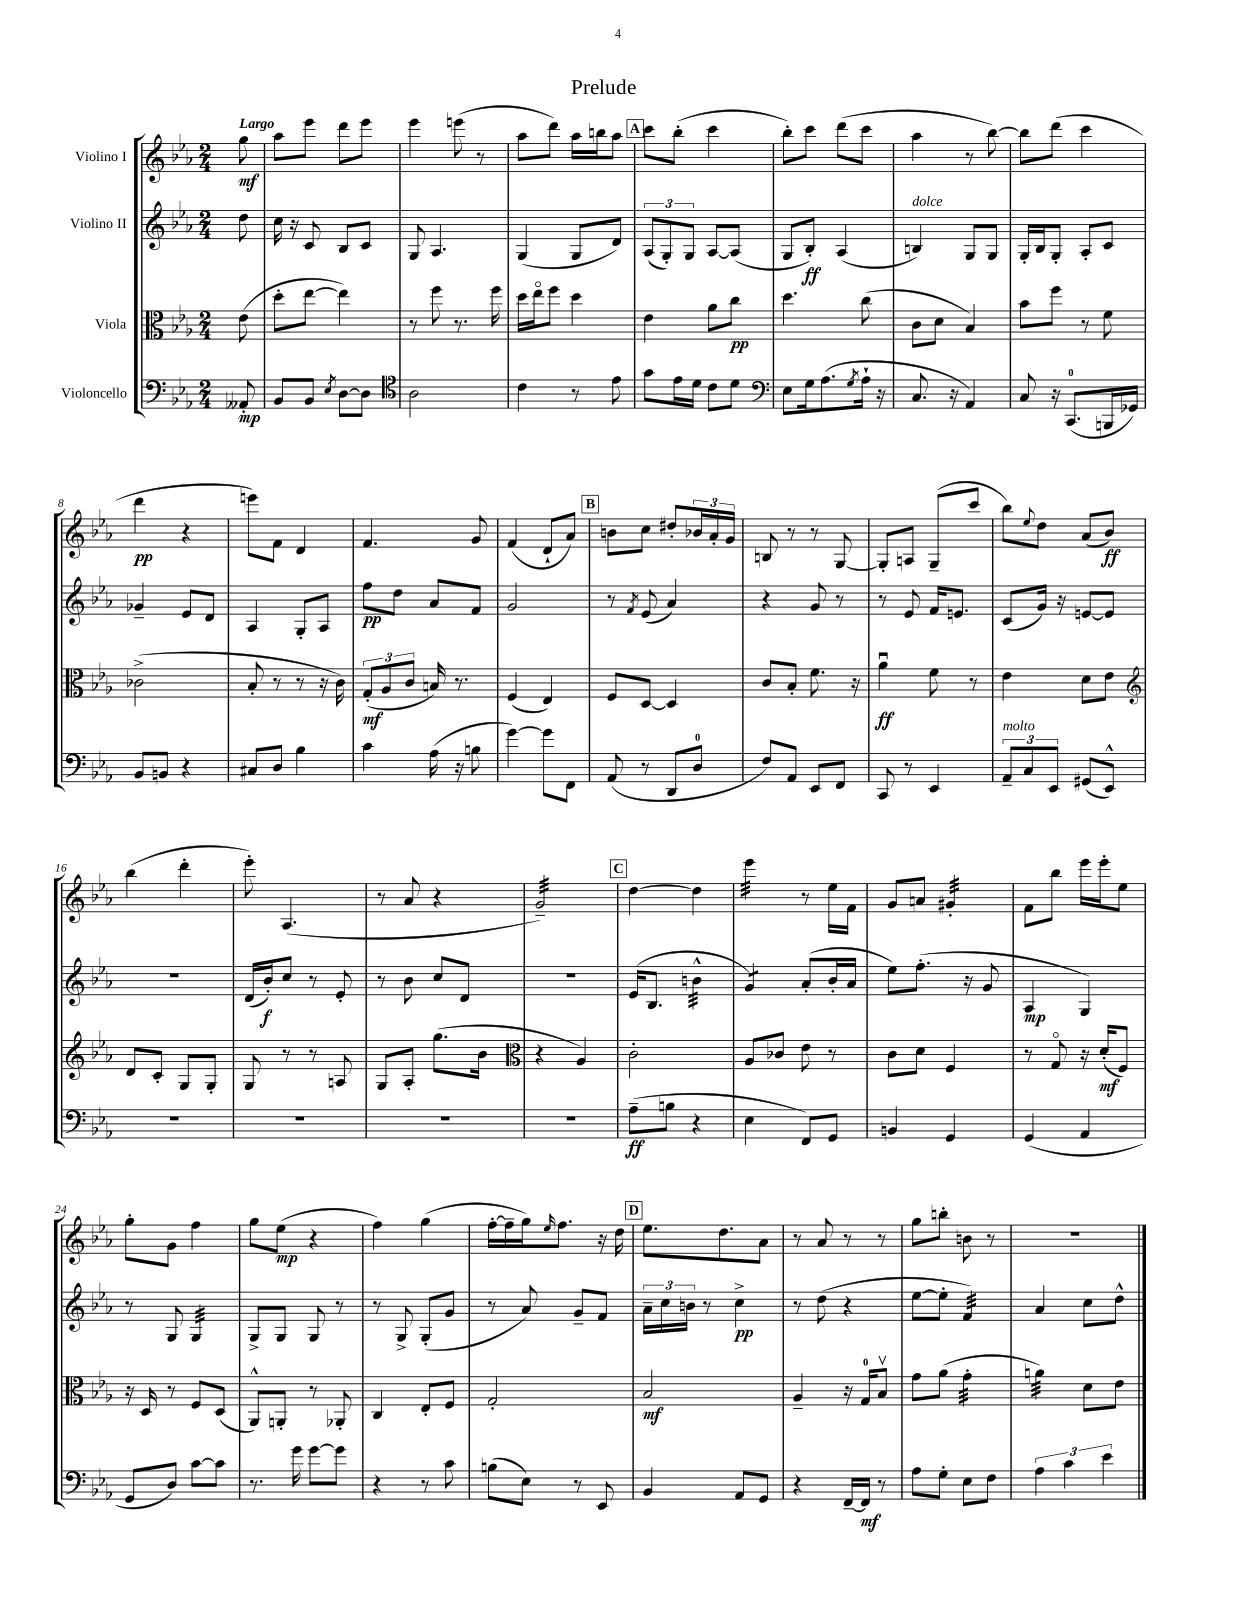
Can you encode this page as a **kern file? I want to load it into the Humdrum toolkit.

**kern	**kern	**kern	**kern
*staff4	*staff3	*staff2	*staff1
*clefF4	*clefC3	*clefG2	*clefG2
*k[b-e-a-]	*k[b-e-a-]	*k[b-e-a-]	*k[b-e-a-]
*M2/4	*M2/4	*M2/4	*M2/4
8AA--'	(8e-	8dd	8gg
=	=	=	=
8BB-	8dd'	16cc	8aa-
.	.	16r	.
8BB-	[8ee-	8c	8eee-
8qE-	.	.	.
[8D	4ee-])	8B-	8ddd
8D]	.	8c	8eee-
=	=	=	=
*clefC4	*	*	*
2A-	8r	8G	4eee-
.	8ff	4.A-	.
.	8.r	.	(8eee
.	.	.	8r
.	16ff	.	.
=	=	=	=
4c	16dd	(4G	8aa-
.	16ee-o	.	.
.	8ff	.	8ddd)
8r	4dd	8G	16aa-
.	.	.	16bb
8e-	.	8d)	8aa-
=	=	=	=
8g	4e-	(12A-	8ccc
.	.	12G')	.
16e-	.	.	(8bb-'
.	.	12G	.
16d	.	.	.
8c	8a-	[8A-	4ccc
8d	8cc	(8A-]	.
=	=	=	=
*clefF4	*	*	*
8E-	4.dd	8G	8bb-')
16G	.	8B-')	8ccc
(8.A-	.	.	.
.	.	(4A-	(8ddd
8qG	.	.	.
16A-`	(8cc	.	8ccc
16r	.	.	.
=	=	=	=
8.C	8c	4B)	4aa-
.	8d	.	.
16r	.	.	.
4AA-)	4B-)	8G	8r
.	.	8G	[8bb-)
=	=	=	=
8C	8b-	16G'	8bb-]
.	.	16B-	.
16r	8ff	8G'	(8ddd
(8.CC	.	.	.
.	8r	8A-'	4ccc
16BBB	8f	8c	.
16GG-)	.	.	.
=	=	=	=
8BB-	(2c-^	4g-~	4ddd
8BB	.	.	.
4r	.	8e-	4r
.	.	8d	.
=	=	=	=
8C#	8B-'	4A-	8eee)
8D	8r	.	8f
4B-	8r	8G'	4d
.	16r	8A-	.
.	16c)	.	.
=	=	=	=
4c	(12G'	8ff	4.f
.	12A-	.	.
.	.	8dd	.
.	12c	.	.
(16A-	16B)	8a-	.
16r	8.r	.	.
8B	.	8f	8g
=	=	=	=
[4g)	(4F	2g	(4f
8g]	4E-)	.	8d`
8FF	.	.	8a-)
=	=	=	=
(8AA-	8F	8r	8b
.	.	8qf	.
8r	[8D	(8e-	8cc
8DD	4D]	4a-)	8dd#'
8D	.	.	24b-
.	.	.	24a-'
.	.	.	24g
=	=	=	=
8F)	8c	4r	8B
8AA-	8B-'	.	8r
8EE-	8.f	8g	8r
8FF	.	8r	[8G
.	16r	.	.
=	=	=	=
8CC	4a-u	8r	8G']
8r	.	8e-	8A
4EE-	8f	16f	(8G~
.	.	8.e	.
.	8r	.	8ccc
=	=	=	=
12AA-~	4e-	(8c	8bb-)
12C	.	.	.
.	.	.	8qqee-
.	.	16g)	8dd
12EE-	.	.	.
.	.	16r	.
(8GG#	8d	[8e	(8a-
8EE-^^)	8e-	8e]	8b-)
=	=	=	=
*	*clefG2	*	*
2r	8d	2r	(4bb-
.	8c'	.	.
.	8G	.	4ddd'
.	8G'	.	.
=	=	=	=
2r	8G	(16d	8eee-')
.	.	16b-')	.
.	8r	8cc	(4.A-
.	8r	8r	.
.	8A	8e-'	.
=	=	=	=
2r	8G	8r	8r
.	8A-'	8b-	8a-
.	(8.gg	8cc	4r
.	.	8d	.
.	16b-	.	.
=	=	=	=
*	*clefC3	*	*
2r	4r	2r	2g~)
.	4A-)	.	.
=	=	=	=
(8A-~	2c'	(16e-	[4dd
.	.	8.B-	.
8B	.	.	.
4r	.	4b^^	4dd]
=	=	=	=
4E-	8A-	4g)	4eee-
.	8c-	.	.
8FF)	8e-	(8a-'	8r
8GG	8r	16b-'	16ee-
.	.	16a-	16f
=	=	=	=
4BB	8c	8ee-)	8g
.	8d	(8.ff'	8a
4GG	4F	.	4g#'
.	.	16r	.
.	.	8g	.
=	=	=	=
(4GG	8r	4A-	8f
.	8Go	.	8bb-
4AA-	16r	4G)	16eee-
.	(16d'	.	16eee-'
.	8F)	.	8ee-
=	=	=	=
8GG	16r	8r	8gg'
.	16D	.	.
8D)	8r	8G	8g
[8c	8F	4G	4ff
8c]	(8D	.	.
=	=	=	=
8.r	8AA-^^)	8G^	8gg
.	8AA'	8G	(8ee-
16g	.	.	.
[8g	8r	8G	4r
8g]	8AA-'	8r	.
=	=	=	=
4r	4C	8r	4ff)
.	.	8G^	.
8r	8E-'	(8G'	(4gg
8c	8F	8g	.
=	=	=	=
(8B	2G'	8r	[16ff'
.	.	.	16ff~]
8E-)	.	8a-)	16gg)
.	.	.	16qqee-
.	.	.	8.ff
8r	.	8g~	.
8EE-	.	8f	16r
.	.	.	16dd
=	=	=	=
4BB-	2B-	24a-~	8.ee-
.	.	24cc	.
.	.	24b	.
.	.	8r	.
.	.	.	8.dd
8AA-	.	4cc^	.
8GG	.	.	8a-
=	=	=	=
4r	4A-~	8r	8r
.	.	(8dd	8a-
[16FF~	16r	4r	8r
16FF]	16G	.	.
8r	8B-v	.	8r
=	=	=	=
8A-	8g	[8ee-	8gg
8G'	(8a-	8ee-']	8bb'
8E-	4g'	4f)	8b
8F	.	.	8r
=	=	=	=
6A-	4a)	4a-	2r
6c	.	.	.
.	8d	8cc	.
6e-	.	.	.
.	8e-	8dd^^	.
==	==	==	==
*-	*-	*-	*-
